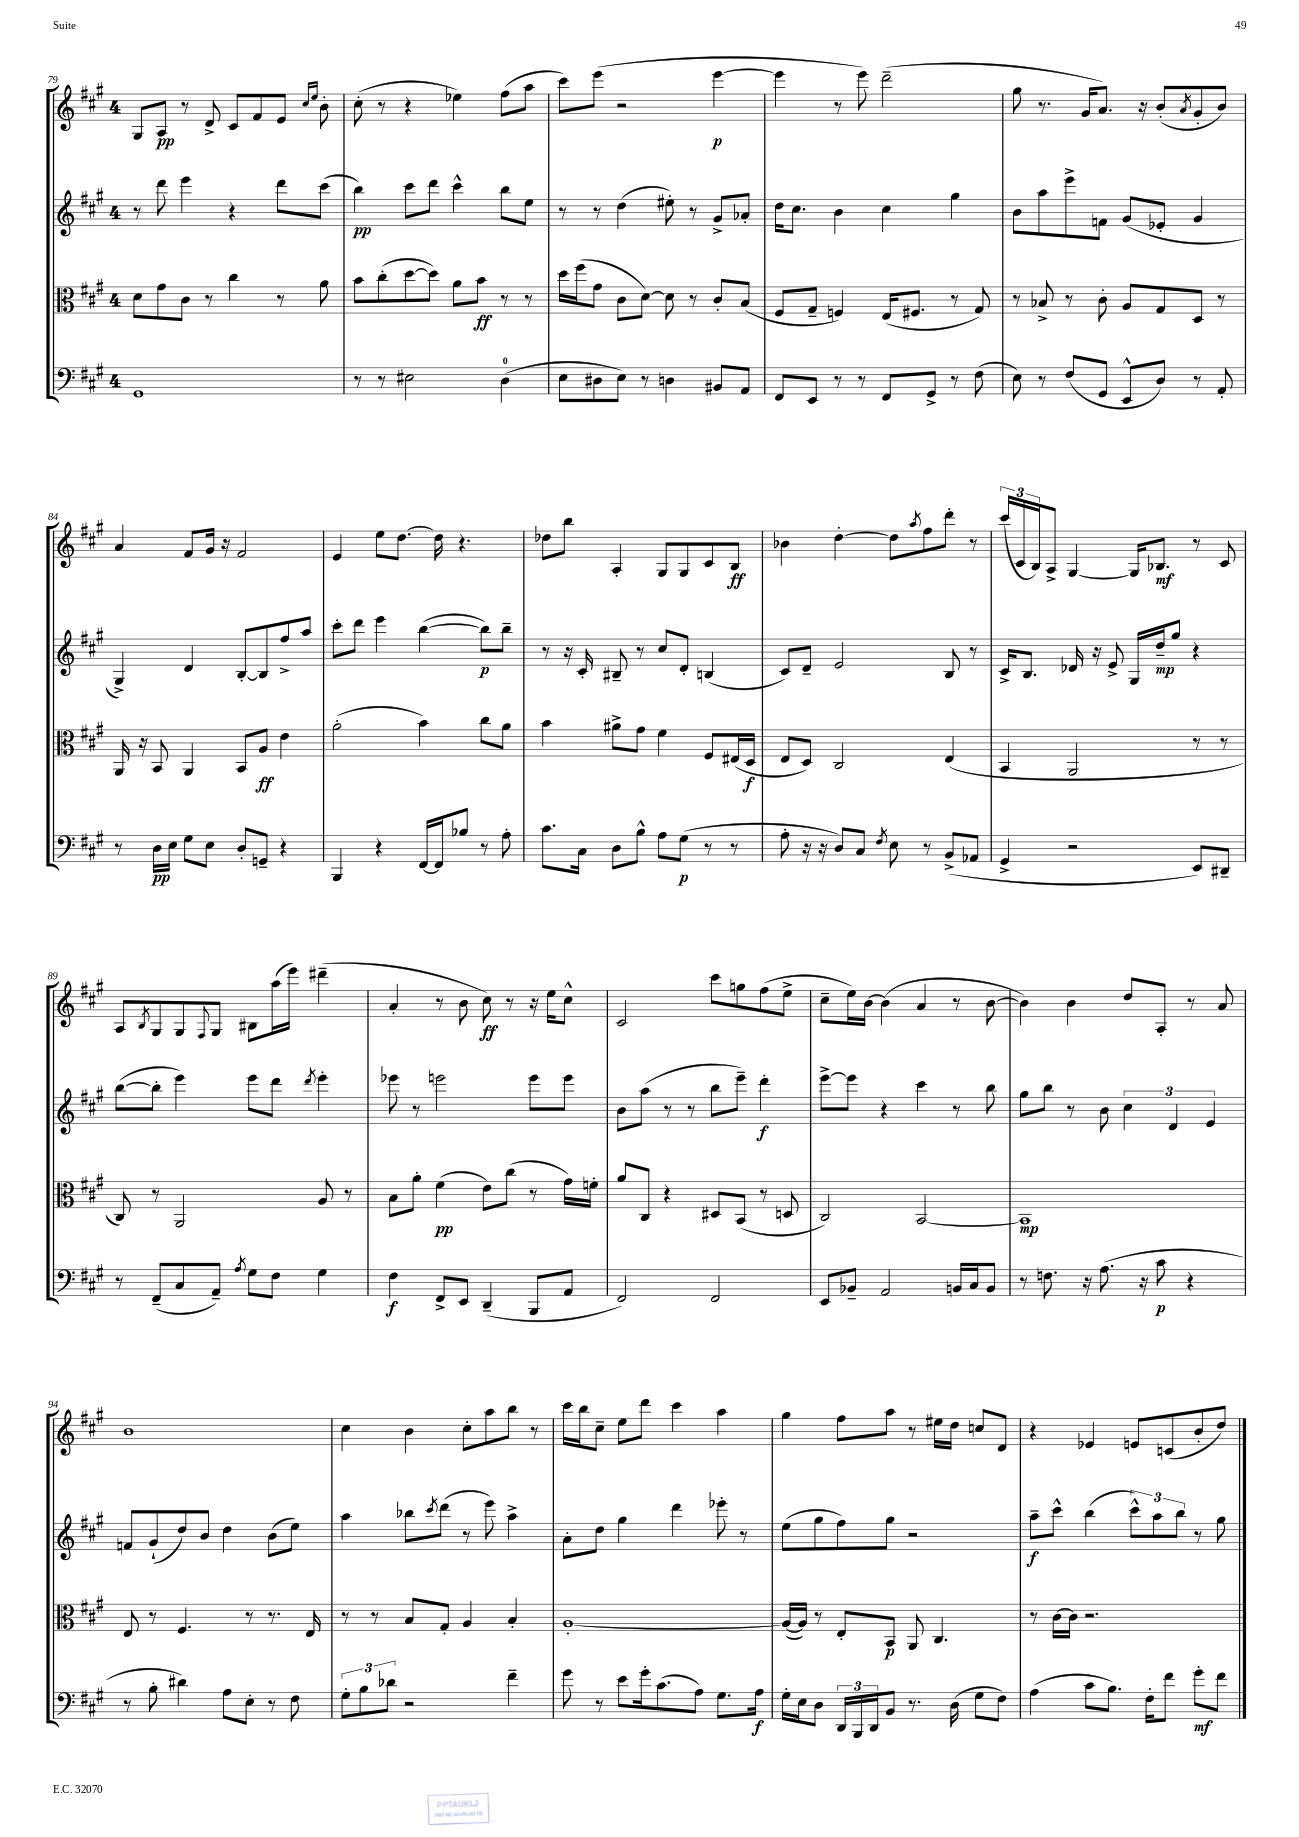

**kern	**dynam	**kern	**dynam	**kern	**dynam	**kern	**dynam
*part4	*part4	*part3	*part3	*part2	*part2	*part1	*part1
*staff4	*staff4	*staff3	*staff3	*staff2	*staff2	*staff1	*staff1
*clefF4	*	*clefC3	*	*clefG2	*	*clefG2	*
*k[f#c#g#]	*	*k[f#c#g#]	*	*k[f#c#g#]	*	*k[f#c#g#]	*
*M4/4	*	*M4/4	*	*M4/4	*	*M4/4	*
=79	=79	=79	=79	=79	=79	=79	=79
1GG#	.	8d\L	.	8r	.	8G#/L	.
.	.	8g#\	.	8ddd\	.	8A/J	pp
.	.	8c#\J	.	4eee\	.	8r	.
.	.	8r	.	.	.	8d^/	.
.	.	4cc#\	.	4r	.	8c#/L	.
.	.	.	.	.	.	8f#/	.
.	.	8r	.	8ddd\L	.	8e/J	.
.	.	.	.	.	.	16qqcc#/LL	.
.	.	.	.	.	.	16qqee/JJ	.
.	.	8a\	.	(8ccc#\J	.	8b'\	.
=80	=80	=80	=80	=80	=80	=80	=80
8r	.	8b\L	.	4bb\)	pp	(8cc#'\	.
8r	.	(8cc#'\	.	.	.	8r	.
2E#X\	.	[8dd\	.	8ccc#\L	.	4r	.
.	.	8dd\J])	.	8ddd\J	.	.	.
.	.	8a\L	.	4ccc#^^\	.	4ee-X\)	.
.	.	8b\J	ff	.	.	.	.
(4D\	.	8r	.	8bb\L	.	(8ff#\L	.
.	.	8r	.	8ee\J	.	8aa\J	.
=81	=81	=81	=81	=81	=81	=81	=81
8E\L	.	16dd\LL	.	8r	.	8ccc#\L)	.
.	.	(16ff#\J	.	.	.	.	.
8D#X\	.	8g#\J	.	8r	.	(8eee\J	.
8E\J)	.	8c#\L	.	(4dd\	.	2r	.
8r	.	[8d\J)	.	.	.	.	.
4Dn\	.	8d\]	.	8ee#X'\)	.	.	.
.	.	8r	.	8r	.	.	.
8BB#X/L	.	8c#'/L	.	8g#^/L	.	[4eee\	p
8AA/J	.	(8B/J	.	8a-X'/J	.	.	.
=82	=82	=82	=82	=82	=82	=82	=82
8FF#/L	.	8F#/L	.	16dd\KL	.	4eee\]	.
.	.	.	.	8.cc#\J	.	.	.
8EE/J	.	8G#~/J	.	.	.	.	.
8r	.	4Fn/)	.	4b\	.	8r	.
8r	.	.	.	.	.	8eee\)	.
8FF#/L	.	(16E/KL	.	4cc#\	.	(2ddd~\	.
.	.	8.F#X/J	.	.	.	.	.
8GG#^/J	.	.	.	.	.	.	.
8r	.	8r	.	4gg#\	.	.	.
(8F#\	.	8G#/)	.	.	.	.	.
=83	=83	=83	=83	=83	=83	=83	=83
8E\)	.	8r	.	8b\L	.	8gg#\	.
8r	.	8B-X^/	.	8aa\	.	8.r	.
(8F#/L	.	8r	.	8eee^\	.	.	.
.	.	.	.	.	.	16g#/KL	.
8GG#/J	.	8c#'\	.	8fn\J	.	8.a/J)	.
8EE^^/L	.	8A/L	.	(8g#/L	.	.	.
.	.	.	.	.	.	16r	.
8D/J)	.	8G#/	.	8e-X'/J	.	(8b'/L	.
.	.	.	.	.	.	8qa/	.
8r	.	8D/J	.	4g#/	.	8g#'/	.
8AA'/	.	8r	.	.	.	8b/J)	.
!!LO:LB:g=z
=84	=84	=84	=84	=84	=84	=84	=84
8r	.	16AA/	.	4G#^/)	.	4a/	.
.	.	16r	.	.	.	.	.
16D\LL	pp	8BB/	.	.	.	.	.
16E\JJ	.	.	.	.	.	.	.
8G#\L	.	4AA/	.	4d/	.	8f#/L	.
8E\J	.	.	.	.	.	16g#/Jk	.
.	.	.	.	.	.	16r	.
8D'/L	.	8BB/L	.	[8B'/L	.	2f#/	.
8GGn~/J	.	8A/J	ff	8B/]	.	.	.
4r	.	4e\	.	8ff#^/	.	.	.
.	.	.	.	8aa/J	.	.	.
=85	=85	=85	=85	=85	=85	=85	=85
4BBB/	.	(2a'\	.	8ccc#'\L	.	4e/	.
.	.	.	.	8ddd\J	.	.	.
4r	.	.	.	4eee\	.	8ee\L	.
.	.	.	.	.	.	[8.dd\J	.
[16FF#/LL	.	4b\)	.	([4bb\	.	.	.
16FF#/J]	.	.	.	.	.	16dd\]	.
8B-X/J	.	.	.	.	.	4.r	.
8r	.	8cc#\L	.	8bb\L])	p	.	.
8A'\	.	8a\J	.	8bb~\J	.	.	.
=86	=86	=86	=86	=86	=86	=86	=86
8.c#\L	.	4b\	.	8r	.	8dd-X\L	.
.	.	.	.	16r	.	8bb\J	.
16C#\Jk	.	.	.	16c#'/	.	.	.
8D\L	.	8a#X^\L	.	8B#X~/	.	4A'/	.
8B^^\J	.	8g#\J	.	8r	.	.	.
8A\L	.	4f#\	.	8cc#/L	.	8G#/L	.
(8G#\J	p	.	.	8d'/J	.	8G#/	.
8r	.	8F#/L	.	(4Bn/	.	8c#/	.
8r	.	(16E#X/L	.	.	.	8B/J	ff
.	.	16D/JJ	f	.	.	.	.
=87	=87	=87	=87	=87	=87	=87	=87
8A'\	.	8E/L	.	8c#/L)	.	4b-X\	.
16r	.	8D/J)	.	8d~/J	.	.	.
16r	.	.	.	.	.	.	.
8D/L)	.	2C#/	.	2e/	.	[4dd'\	.
8C#/J	.	.	.	.	.	.	.
8qF#/	.	.	.	.	.	.	.
8E\	.	.	.	.	.	8dd\L]	.
.	.	.	.	.	.	8qaa/	.
8r	.	.	.	.	.	8ff#\	.
(8BB^/L	.	(4E/	.	8B/	.	8ddd'\J	.
8AA-X/J	.	.	.	8r	.	8r	.
=88	=88	=88	=88	=88	=88	=88	=88
4GG#^/	.	4BB/	.	16c#^/KL	.	(24ccc#/LL	.
.	.	.	.	.	.	24c#/	.
.	.	.	.	8.B/J	.	.	.
.	.	.	.	.	.	24B/J)	.
.	.	.	.	.	.	8A^/J	.
2r	.	2AA/	.	16d-X/	.	[4G#/	.
.	.	.	.	16r	.	.	.
.	.	.	.	8e^/	.	.	.
.	.	.	.	16G#/LL	.	16G#/KL]	.
.	.	.	.	16dd~/J	mp	8.B-X/J	mf
.	.	.	.	8gg#/J	.	.	.
8EE/L)	.	8r	.	4r	.	8r	.
8DD#X~/J	.	8r	.	.	.	8c#/	.
!!LO:LB:g=z
=89	=89	=89	=89	=89	=89	=89	=89
8r	.	8C#/)	.	([8bb\L	.	8A/L	.
.	.	.	.	.	.	8qB/	.
(8FF#~/L	.	8r	.	8bb'\J]	.	8G#/	.
8C#/	.	2AA/	.	4eee\)	.	8G#/	.
.	.	.	.	.	.	8qqF#/	.
8AA~/J)	.	.	.	.	.	8G#/J	.
8qA/	.	.	.	.	.	.	.
8G#\L	.	.	.	8eee\L	.	8B#X\L	.
8F#\J	.	.	.	8ddd\J	.	(16aa\L	.
.	.	.	.	.	.	16eee\JJ)	.
.	.	.	.	8qddd/	.	.	.
4G#\	.	8A/	.	4eee'\	.	(4ddd#X~\	.
.	.	8r	.	.	.	.	.
=90	=90	=90	=90	=90	=90	=90	=90
4F#\	f	8B\L	.	8eee-X\	.	4a'/	.
.	.	8a'\J	.	8r	.	.	.
8FF#^/L	.	(4f#\	pp	2eeen\	.	8r	.
8EE/J	.	.	.	.	.	8b\	.
(4DD~/	.	8e\L)	.	.	.	8cc#\)	ff
.	.	(8cc#\J	.	.	.	8r	.
8BBB/L	.	8r	.	8eee\L	.	16r	.
.	.	.	.	.	.	16ee\KL	.
8AA/J	.	16g#\LL)	.	8eee\J	.	8cc#^^\J	.
.	.	16fn'\JJ	.	.	.	.	.
=91	=91	=91	=91	=91	=91	=91	=91
2FF#/)	.	8a/L	.	8b\L	.	2c#/	.
.	.	8C#/J	.	(8aa\J	.	.	.
.	.	4r	.	8r	.	.	.
.	.	.	.	8r	.	.	.
2FF#/	.	8D#X/L	.	8bb\L	.	8ccc#\L	.
.	.	(8BB/J	.	8eee~\J)	.	8ggn\	.
.	.	8r	.	4ddd'\	f	(8ff#\	.
.	.	8Dn/	.	.	.	8ee^\J	.
=92	=92	=92	=92	=92	=92	=92	=92
8EE/L	.	2C#/)	.	[8eee^\L	.	8cc#~\L	.
8BB-X~/J	.	.	.	8eee\J]	.	16ee\L)	.
.	.	.	.	.	.	[16b\JJ	.
2AA/	.	.	.	4r	.	(4b\]	.
.	.	[2BB/	.	4ccc#\	.	4a/	.
16BBn/LL	.	.	.	8r	.	8r	.
16C#/J	.	.	.	.	.	.	.
8BB/J	.	.	.	8bb\	.	[8b\	.
=93	=93	=93	=93	=93	=93	=93	=93
8r	.	1BB]	mp	8gg#\L	.	4b\])	.
8.Fn\	.	.	.	8bb\J	.	.	.
.	.	.	.	8r	.	4b\	.
16r	.	.	.	.	.	.	.
(8.A\	.	.	.	8b\	.	.	.
.	.	.	.	6cc#\	.	8dd/L	.
16r	.	.	.	.	.	.	.
8c#\	p	.	.	.	.	8A'/J	.
.	.	.	.	6d/	.	.	.
4r	.	.	.	.	.	8r	.
.	.	.	.	6e/	.	.	.
.	.	.	.	.	.	8a/	.
!!LO:LB:g=z
=94	=94	=94	=94	=94	=94	=94	=94
8r	.	8E/	.	8fn/L	.	1b	.
8B'\	.	8r	.	(8g#`/	.	.	.
4d#X\)	.	4.F#/	.	8dd/)	.	.	.
.	.	.	.	8b/J	.	.	.
8A\L	.	.	.	4dd\	.	.	.
8E'\J	.	8r	.	.	.	.	.
8r	.	8.r	.	(8b\L	.	.	.
8F#\	.	.	.	8ee\J)	.	.	.
.	.	16E/	.	.	.	.	.
=95	=95	=95	=95	=95	=95	=95	=95
12G#'\L	.	8r	.	4aa\	.	4cc#\	.
12B\	.	.	.	.	.	.	.
.	.	8r	.	.	.	.	.
12d-X\J	.	.	.	.	.	.	.
2r	.	8B/L	.	8bb-X\L	.	4b\	.
.	.	.	.	8qccc#/	.	.	.
.	.	8G#'/J	.	(8ddd\J	.	.	.
.	.	4A/	.	8r	.	8cc#'\L	.
.	.	.	.	8eee\)	.	8aa\	.
4f#~\	.	4B'/	.	4aa^\	.	8bb\J	.
.	.	.	.	.	.	8r	.
=96	=96	=96	=96	=96	=96	=96	=96
8g#\	.	[1A'	.	8a'\L	.	16ccc#\LL	.
.	.	.	.	.	.	16bb\J	.
8r	.	.	.	8dd\J	.	8cc#~\J	.
8e\L	.	.	.	4gg#\	.	8ee\L	.
16g#'\k	.	.	.	.	.	8ddd\J	.
(8.c#\	.	.	.	.	.	.	.
.	.	.	.	4ddd\	.	4ccc#\	.
8A\J)	.	.	.	.	.	.	.
8.G#\L	.	.	.	8eee-X'\	.	4aa\	.
.	.	.	.	8r	.	.	.
16A\Jk	f	.	.	.	.	.	.
=97	=97	=97	=97	=97	=97	=97	=97
16G#'\LL	.	(16A/LL_	.	(8ee\L	.	4gg#\	.
16E\J	.	16A/JJ])	.	.	.	.	.
8D\J	.	8r	.	8gg#\	.	.	.
24DD/LL	.	8E'/L	.	8ff#\)	.	8ff#\L	.
24BBB/	.	.	.	.	.	.	.
24DD/J	.	.	.	.	.	.	.
8BB/J	.	8BB/J	p	8gg#\J	.	8aa\J	.
8.r	.	8AA/	.	2r	.	8r	.
.	.	4.C#/	.	.	.	16ee#X\LL	.
(16D\	.	.	.	.	.	16dd\JJ	.
8G#\L	.	.	.	.	.	8ccn/L	.
8F#\J)	.	.	.	.	.	8d/J	.
=98	=98	=98	=98	=98	=98	=98	=98
(4A\	.	8r	.	8aa~\L	f	4r	.
.	.	[16c#\LL	.	8ccc#^^\J	.	.	.
.	.	16c#\JJ]	.	.	.	.	.
8c#\L	.	2.r	.	(4bb\	.	4e-X/	.
8.B\J)	.	.	.	.	.	.	.
.	.	.	.	12ccc#^^\L)	.	8en/L	.
16F#'\KL	.	.	.	.	.	.	.
.	.	.	.	12aa\	.	.	.
8f#\J	.	.	.	.	.	(8cn/	.
.	.	.	.	12bb\J	.	.	.
8g#'\L	mf	.	.	8r	.	8b'/	.
8f#\J	.	.	.	8gg#\	.	8dd/J)	.
==	==	==	==	==	==	==	==
*-	*-	*-	*-	*-	*-	*-	*-
